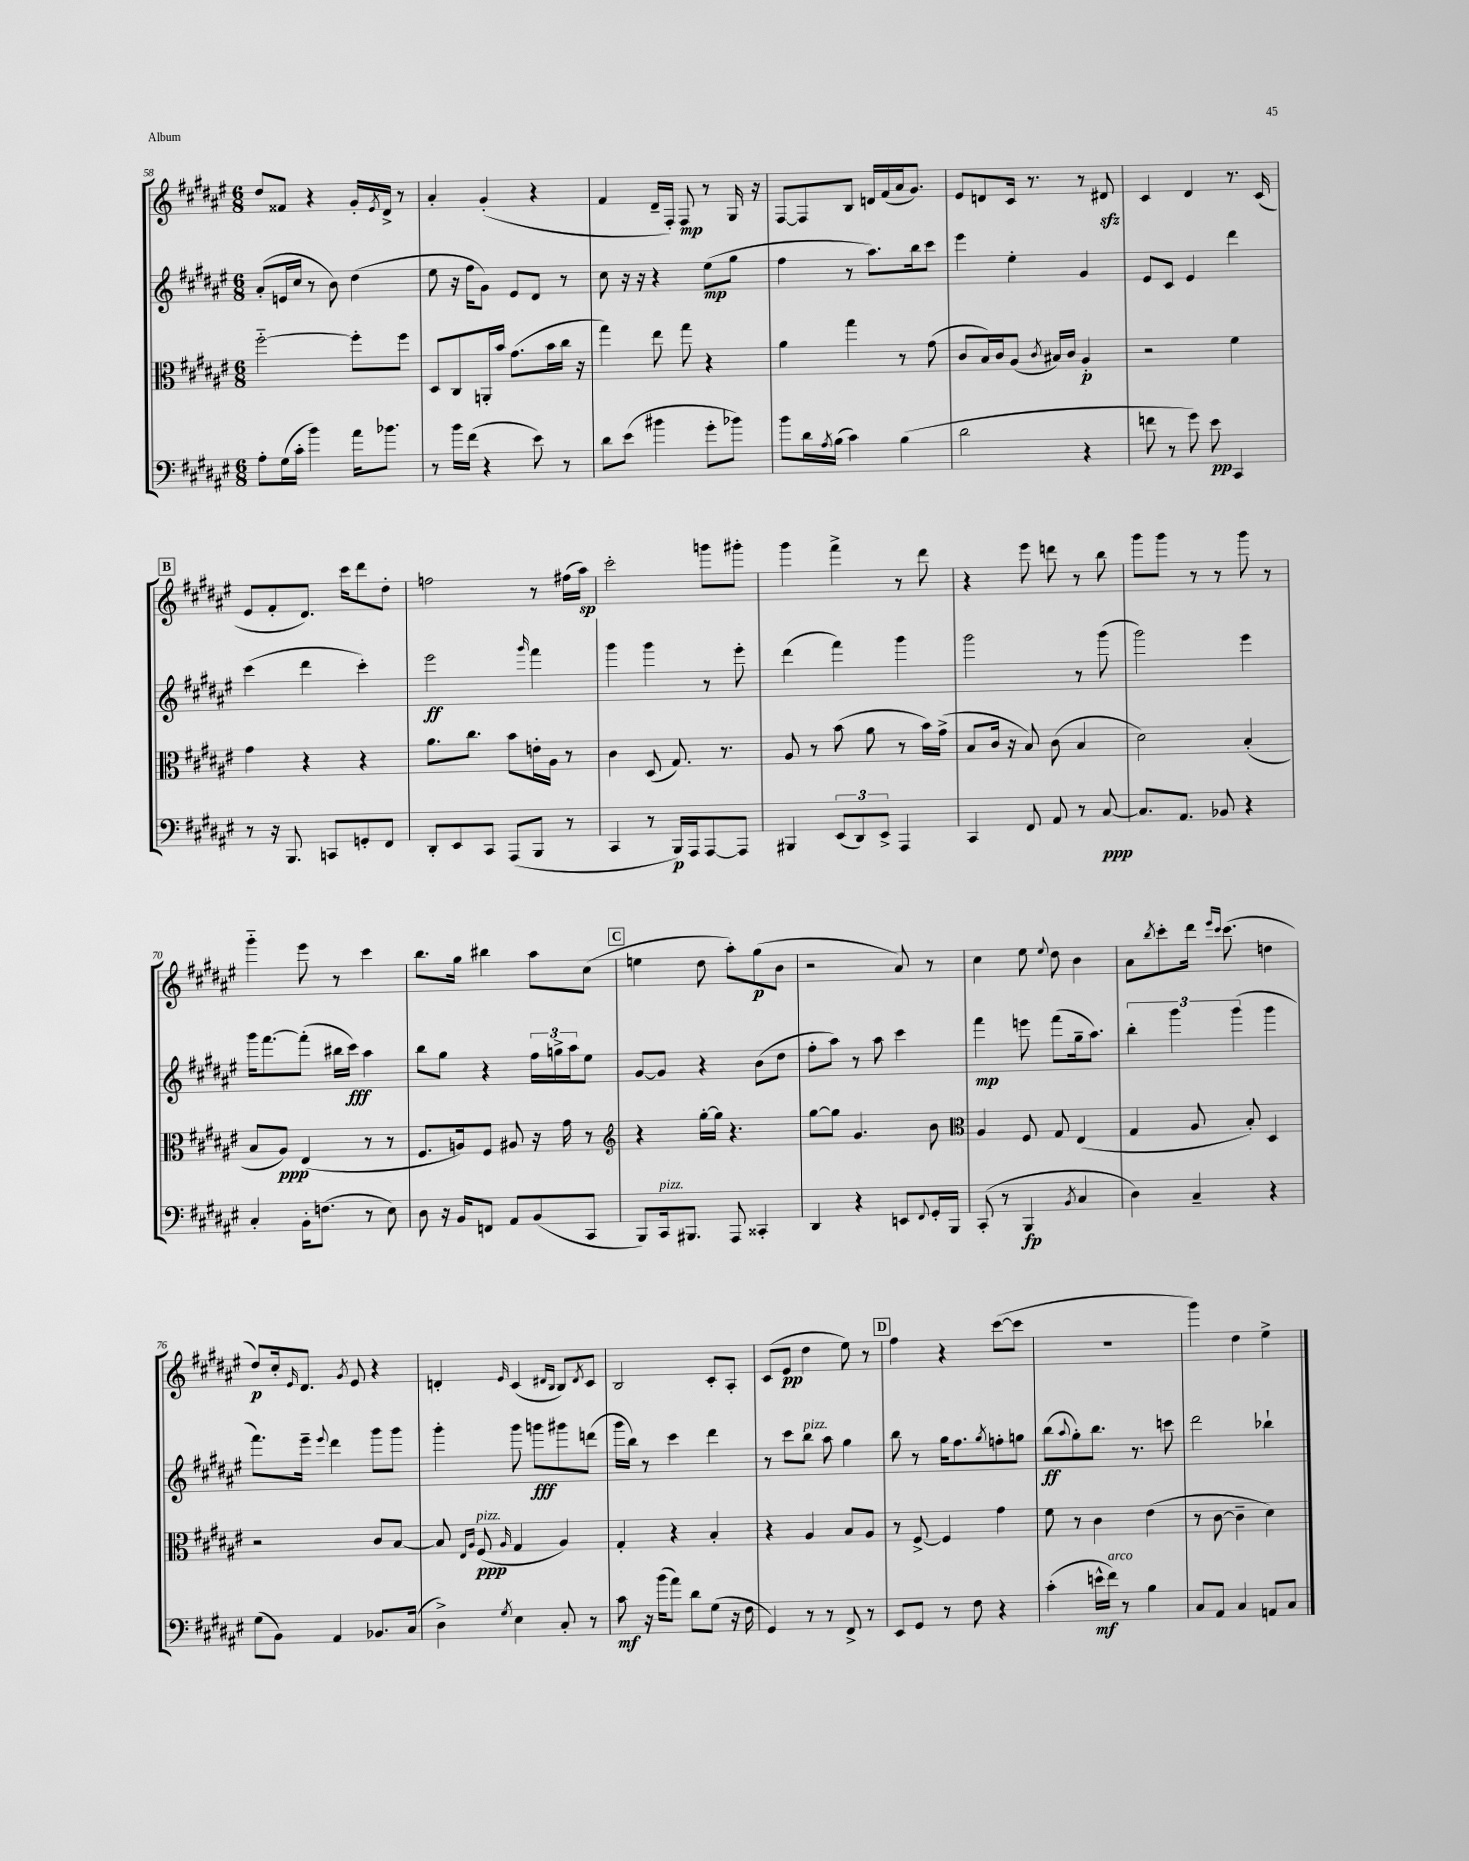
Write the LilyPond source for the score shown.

<<
\new StaffGroup <<
\new Staff = "s0" {
    \clef treble \key fis \major \numericTimeSignature \time 6/8
    dis''8 fisis'8 r4 gis'16-. \acciaccatura { eis'8 } dis'16-> r8 |
    ais'4-. gis'4-.( r4 |
    fis'4 dis'16-- fis16-.) fis8\mp r8 gis16 r16 |
    fis8~ fis8 b8 d'16 fis'16( ais'16 gis'8.) |
    eis'8 d'8 cis'16 r8. r8 dis'8\sfz |
    cis'4 dis'4 r8. cis'16( |
    \mark \markup { \box "B" } eis'8 fis'8-. dis'8.) cis'''16 dis'''8 dis''8-. |
    f''2 r8 fis''16( ais''16\sp) |
    cis'''2-. g'''8 gis'''8-. |
    gis'''4 fis'''4-> r8 dis'''8 |
    r4 eis'''8 d'''8 r8 b''8 |
    gis'''8 gis'''8 r8 r8 gis'''8 r8 |
    gis'''4-_ eis'''8 r8 cis'''4 |
    b''8. gis''16 bis''4 ais''8 cis''8( |
    \mark \markup { \box "C" } e''4 dis''8 ais''8-.) gis''8\p( b'8 |
    r2 ais'8) r8 |
    cis''4 eis''8 \appoggiatura { eis''8 } dis''8 b'4 |
    ais'8 \acciaccatura { b''8 } cis'''8-. dis'''16 \grace { eis'''16 cis'''16 } cis'''8.( d''4 |
    dis''8\p) cis''16-. \grace { eis'16 } dis'8. \acciaccatura { gis'8 } eis'8 r4 |
    d'4-. \grace { eis'16 } cis'4( \grace { dis'16 b16 } b8) \acciaccatura { dis'8 } cis'8 |
    b2 cis'8-. ais8-. |
    cis'8( eis'8\pp dis''4 eis''8) r8 |
    \mark \markup { \box "D" } fis''4 r4 cis'''8~( cis'''8 |
    R2. |
    gis'''4) dis''4 eis''4-> \bar "|." |
}
\new Staff = "s1" {
    \clef treble \key fis \major \numericTimeSignature \time 6/8
    ais'8-.( e'16 cis''16 r8 b'8) dis''4( |
    eis''8 r16 fis''16 gis'8) eis'8 dis'8 r8 |
    cis''8 r16 r16 r4 eis''8\mp( gis''8 |
    fis''4 r8 ais''8.) b''16 cis'''8 |
    eis'''4 eis''4-. gis'4 |
    eis'8 cis'8 eis'4 dis'''4 |
    \mark \markup { \box "B" } cis'''4( dis'''4 cis'''4-.) |
    eis'''2\ff \grace { gis'''16 } fis'''4 |
    gis'''4 gis'''4 r8 eis'''8-. |
    dis'''4( fis'''4) gis'''4 |
    gis'''2 r8 gis'''8( |
    gis'''2) eis'''4 |
    gis'''16 fis'''8.~ fis'''8-.( bis''16 cis'''16\fff) ais''4 |
    b''8 gis''8 r4 \tuplet 3/2 { fis''16 g''16-> ais''16 } eis''8 |
    \mark \markup { \box "C" } gis'8~ gis'8 r4 b'8( dis''8 |
    fis''8-. ais''8) r8 ais''8 cis'''4 |
    fis'''4\mp e'''8 fis'''8( gis''16-- ais''8.) |
    \tuplet 3/2 { b''4-. gis'''4 gis'''4( } gis'''4 |
    fis'''8.) eis'''16-- \appoggiatura { eis'''8 } dis'''4 gis'''8 gis'''8 |
    gis'''4-. gis'''8 g'''8\fff gis'''8 d'''8( |
    gis'''16 b''16) r8 cis'''4 dis'''4 |
    r8 cis'''8 b''8^\markup { \italic "pizz." } ais''8 gis''4 |
    \mark \markup { \box "D" } b''8 r8 gis''16 fis''8. \acciaccatura { gis''8 } f''8-. g''8 |
    b''8\ff( \appoggiatura { ais''8 } gis''8-.) b''8. r8. c'''8 |
    dis'''2 bes''4-! \bar "|." |
}
\new Staff = "s2" {
    \clef alto \key fis \major \numericTimeSignature \time 6/8
    fis''2~-_ fis''8-. fis''8 |
    dis8 cis8 a,16-. b'16 gis'8.( b'16 cis''16 r16 |
    gis''4) eis''8 gis''8 r4 |
    ais'4 gis''4 r8 gis'8( |
    cis'8 b16) cis'16 ais8( \acciaccatura { cis'8 } bis16) cis'16 ais4-.\p |
    r2 fis'4 |
    \mark \markup { \box "B" } gis'4 r4 r4 |
    ais'8. cis''8. b'8 e'16-. ais16 r8 |
    cis'4 dis8( gis8.) r8. |
    ais8 r8 b'8( ais'8 r8 b'16) gis'16->( |
    b8 cis'16 r16 b8) cis'8( b4 |
    dis'2) b4-.( |
    b8 ais8\ppp) eis4( r8 r8 |
    fis8. a16) fis8 ais8 r16 gis'16 r8 |
    \mark \markup { \box "C" } \clef treble r4 gis''16~-. gis''16 r4. |
    gis''8~ gis''8 gis'4. b'8 |
    \clef alto ais4 fis8 gis8 eis4( |
    gis4 ais8 b8-.) dis4 |
    r2 cis'8 b8~ |
    b8 \grace { eis16 ais16 } fis8\ppp^\markup { \italic "pizz." }( \grace { ais16 } gis4 ais4) |
    gis4-. r4 b4-. |
    r4 ais4 b8 ais8 |
    \mark \markup { \box "D" } r8 fis8~-> fis4 gis'4 |
    fis'8 r8 cis'4 eis'4( |
    r8 cis'8~ cis'4-- dis'4) \bar "|." |
}
\new Staff = "s3" {
    \clef bass \key fis \major \numericTimeSignature \time 6/8
    ais8-. gis16( cis'16-. b'4) ais'16 bes'8. |
    r8 b'16 fis'16( r4 eis'8) r8 |
    dis'8 eis'8( bis'4 gis'8-. bes'8) |
    b'8 dis'16 \acciaccatura { ais8 } b16( cis'4) b4( |
    dis'2 r4 |
    f'8 r8 gis'8) eis'8\pp cis,4 |
    \mark \markup { \box "B" } r8 r16 b,,8. c,8 g,8-. fis,8 |
    dis,8-. eis,8 cis,8 ais,,8( b,,8 r8 |
    cis,4 r8 b,,16\p) ais,,16 ais,,8~ ais,,8 |
    bis,,4 \tuplet 3/2 { eis,8( dis,8) eis,8-> } ais,,4 |
    cis,4 fis,8 ais,8 r8 cis8~\ppp |
    cis8. ais,8. bes,8 r4 |
    cis4-. b,16-. f8.( r8 eis8) |
    dis8 r16 b,16 f,8 ais,8 b,8( cis,8 |
    \mark \markup { \box "C" } b,,8) cis,16^\markup { \italic "pizz." } bis,,8. ais,,8 cisis,4-. |
    dis,4 r4 e,8 \appoggiatura { fis,8 } gis,16-. b,,16 |
    cis,8-.( r8 b,,4\fp \acciaccatura { b,8 } cis4 |
    dis4) cis4-- r4 |
    gis8( b,8) ais,4 bes,8. cis16( |
    dis4->) \acciaccatura { gis8 } eis4 cis8-. r8 |
    cis'8\mf r16 b'16( ais'8) dis'8 gis8( r16 fis16 |
    gis,4) r8 r8 fis,8-> r8 |
    \mark \markup { \box "D" } eis,8 gis,8 r8 fis8 r4 |
    cis'4-.( e'16-^\mf fis'16^\markup { \italic "arco" }) r8 b4 |
    cis8 ais,8 cis4 a,8 cis8 \bar "|." |
}
>>
>>
\layout { \context { \Score currentBarNumber = #58 } }
